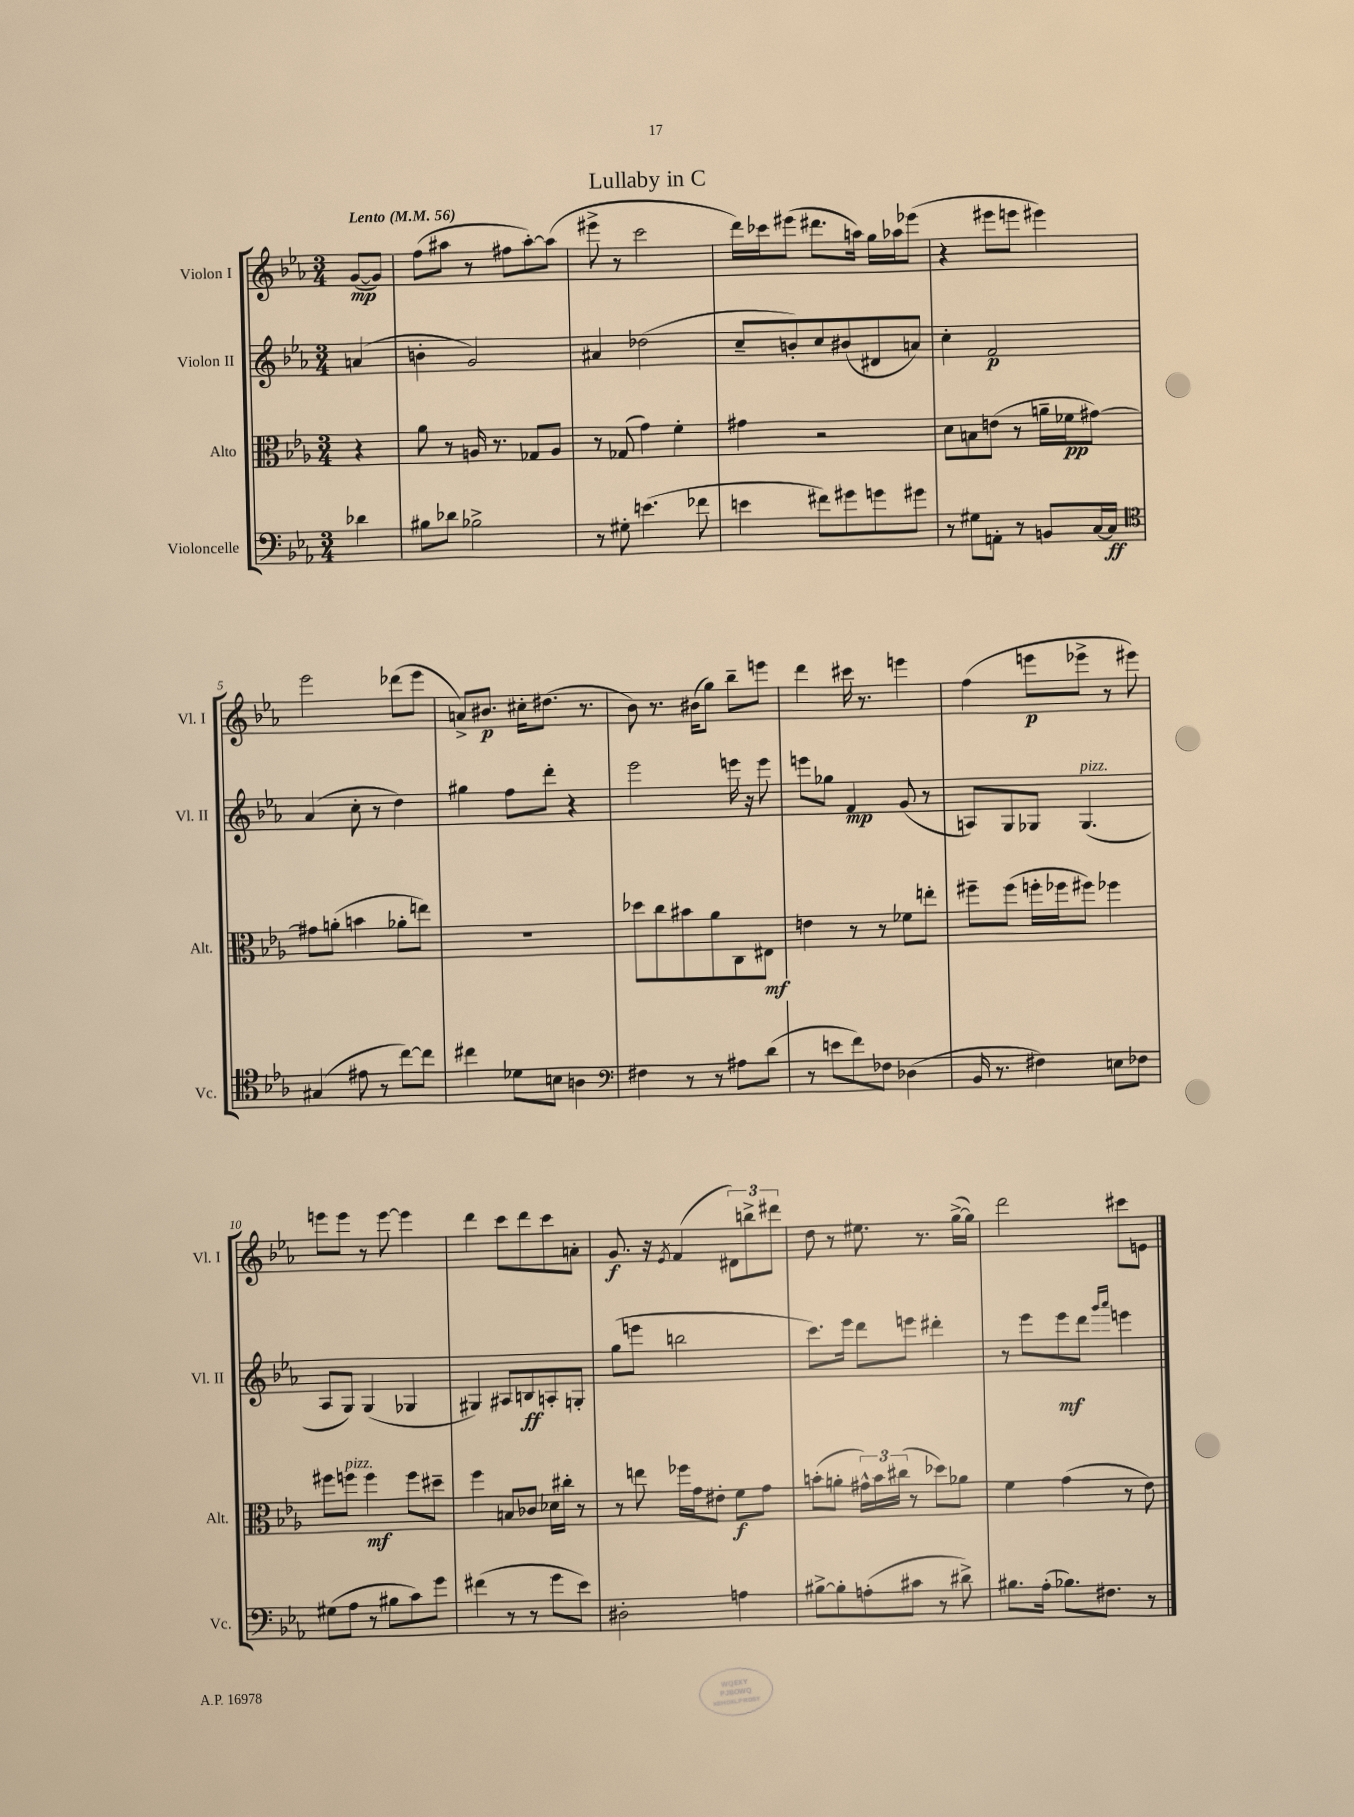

**kern	**kern	**kern	**kern
*staff4	*staff3	*staff2	*staff1
*clefF4	*clefC3	*clefG2	*clefG2
*k[b-e-a-]	*k[b-e-a-]	*k[b-e-a-]	*k[b-e-a-]
*M3/4	*M3/4	*M3/4	*M3/4
*MM56	*MM56	*MM56	*MM56
4d-\	4r	(4a/	([8g/L
.	.	.	8g/]J)
=	=	=	=
8B#\L	8a-\	4b'\	(8ff\L
8d-\J	8r	.	8aa#\J
2B-^\	16A/	2g/)	8r
.	8.r	.	.
.	.	.	8ff#\L
.	8G-/L	.	[8aa#'\)
.	8A/J	.	(8aa#\]J
=	=	=	=
8r	8r	4a#/	8eee#^\
8G#'\	(8G-/	.	8r
(4.e\	4g\)	(2dd-\	2ccc\
.	4f'\	.	.
8f-\	.	.	.
=	=	=	=
4e\	4g#\	8cc~/L	16ddd\LL)
.	.	.	16ccc-\J
.	.	8b'/)	(8eee#\J
8f#\L)	2r	8cc/	8.ddd#\L
8g#\	.	(8b#/	.
.	.	.	16aa\Jk)
8g\	.	8d#/	16gg\LL
.	.	.	16aa-\J
8g#\J	.	8a/J)	(8eee-\J
=	=	=	=
8r	8d\L	4cc'\	4r
8G#\L	8B\	.	.
8AA'\J	(8e\J	2f/	8eee#\L
8r	8r	.	8eee\J
8BB/L	16a~\LL	.	4eee#\)
.	16f-\J	.	.
[16C/L	[8g#\J)	.	.
16C/]JJ	.	.	.
=	=	=	=
*clefC4	*	*	*
(4G#/	8g#\]L	(4a-/	2eee-\
.	(8a'\J	.	.
8e#\	4b\	8cc'\	.
8r	.	8r	.
[8cc\L)	8a-'\L	4dd\)	(8ddd-\L
8cc\]J	8ee\J)	.	8eee-\J
=	=	=	=
4cc#\	2.r	4gg#\	8a^/L)
.	.	.	8.b#/J
8d-\L	.	8ff\L	.
.	.	.	16cc#'\LK
8B\J	.	8ddd'\J	(8.dd#\J
4A\	.	4r	.
.	.	.	8.r
=	=	=	=
*clefF4	*	*	*
4F#\	8dd-\L	2eee-\	8b-\)
.	8cc\	.	8.r
8r	8b#\	.	.
.	.	.	(16b#\LK
8r	8a-\	.	8gg\J)
8A#\L	8C\	16eee\	8bb-~\L
.	.	16r	.
(8d\J	8E#\J	8eee\	8eee\J
=	=	=	=
8r	4e\	8eee\L	4ddd\
8e\L	.	8gg-\J	.
8f\)	8r	4f/	16ccc#\
.	.	.	8.r
8F-\J	8r	.	.
(4D-\	8f-\L	(8g/	4eee\
.	8ee'\J	8r	.
=	=	=	=
16BB-/	8ff#~\L	8A/L)	(4ff\
8.r	.	.	.
.	(8ff#\J	8G/	.
4F#\)	16ff'\LL	8G-/J	8eee\L
.	16ff-\J	.	.
.	8ff#\J)	(4.G-/	8eee-^\J
8E\L	4ff-\	.	8r
8F-\J	.	.	8eee#\)
=	=	=	=
(8G#\L	8ff#\L	8A-/L	8eee\L
8A-\J	8ff\J	8G/J)	8eee\J
8r	4ff\	(4G/	8r
8B#\L	.	.	[8eee\
8c\)	8ff\L	4G-/	4eee\]
8g\J	8dd#~\J	.	.
=	=	=	=
(4f#\	4ff\	4G#/)	4ddd\
8r	8B/L	8A#/L	8ccc\L
8r	8c-/J	8B/	8ddd\
8g\L	16d-\LL	8A'/	8ccc\
.	16cc#'\JJ	.	.
8e-\J)	8r	8G'/J	8a'\J
=	=	=	=
2D#'\	8r	(8gg\L	8.g/
.	8ee\	8eee\J	.
.	.	.	16r
.	.	.	8qe-/
.	16ff-\LL	2bb\	(4f/
.	16g\J	.	.
.	8e#'\J	.	.
4A\	8f\L	.	12d#\L)
.	.	.	12bb^\
.	8g\J	.	.
.	.	.	12ddd#\J
=	=	=	=
[8B#^\L	(8b'\L	8.ccc\L)	8dd\
8B#'\]	8a'\J	.	8r
.	.	16eee-\Jk	.
(8A'\	24g#^^\LL)	8ddd\L	8.ee#\
.	24b\	.	.
.	(24cc#\JJ	.	.
8c#\J	8r	8eee\J	.
.	.	.	8.r
8r	8dd-\L)	4ddd#'\	.
8d#^\)	8a-\J	.	([16gg^\LL
.	.	.	16gg\]JJ)
=	=	=	=
8.B#\L	4f\	8r	2ddd\
.	.	8eee-\L	.
(16A-'\Jk	.	.	.
8.B-\L)	(4g\	8eee-\	.
.	.	8ddd\J	.
8.F#\J	.	.	.
.	.	16qqggg/LL	.
.	.	16qqaaa-/JJ	.
.	8r	4eee\	8ccc#\L
8r	8e-\)	.	8e\J
==	==	==	==
*-	*-	*-	*-
